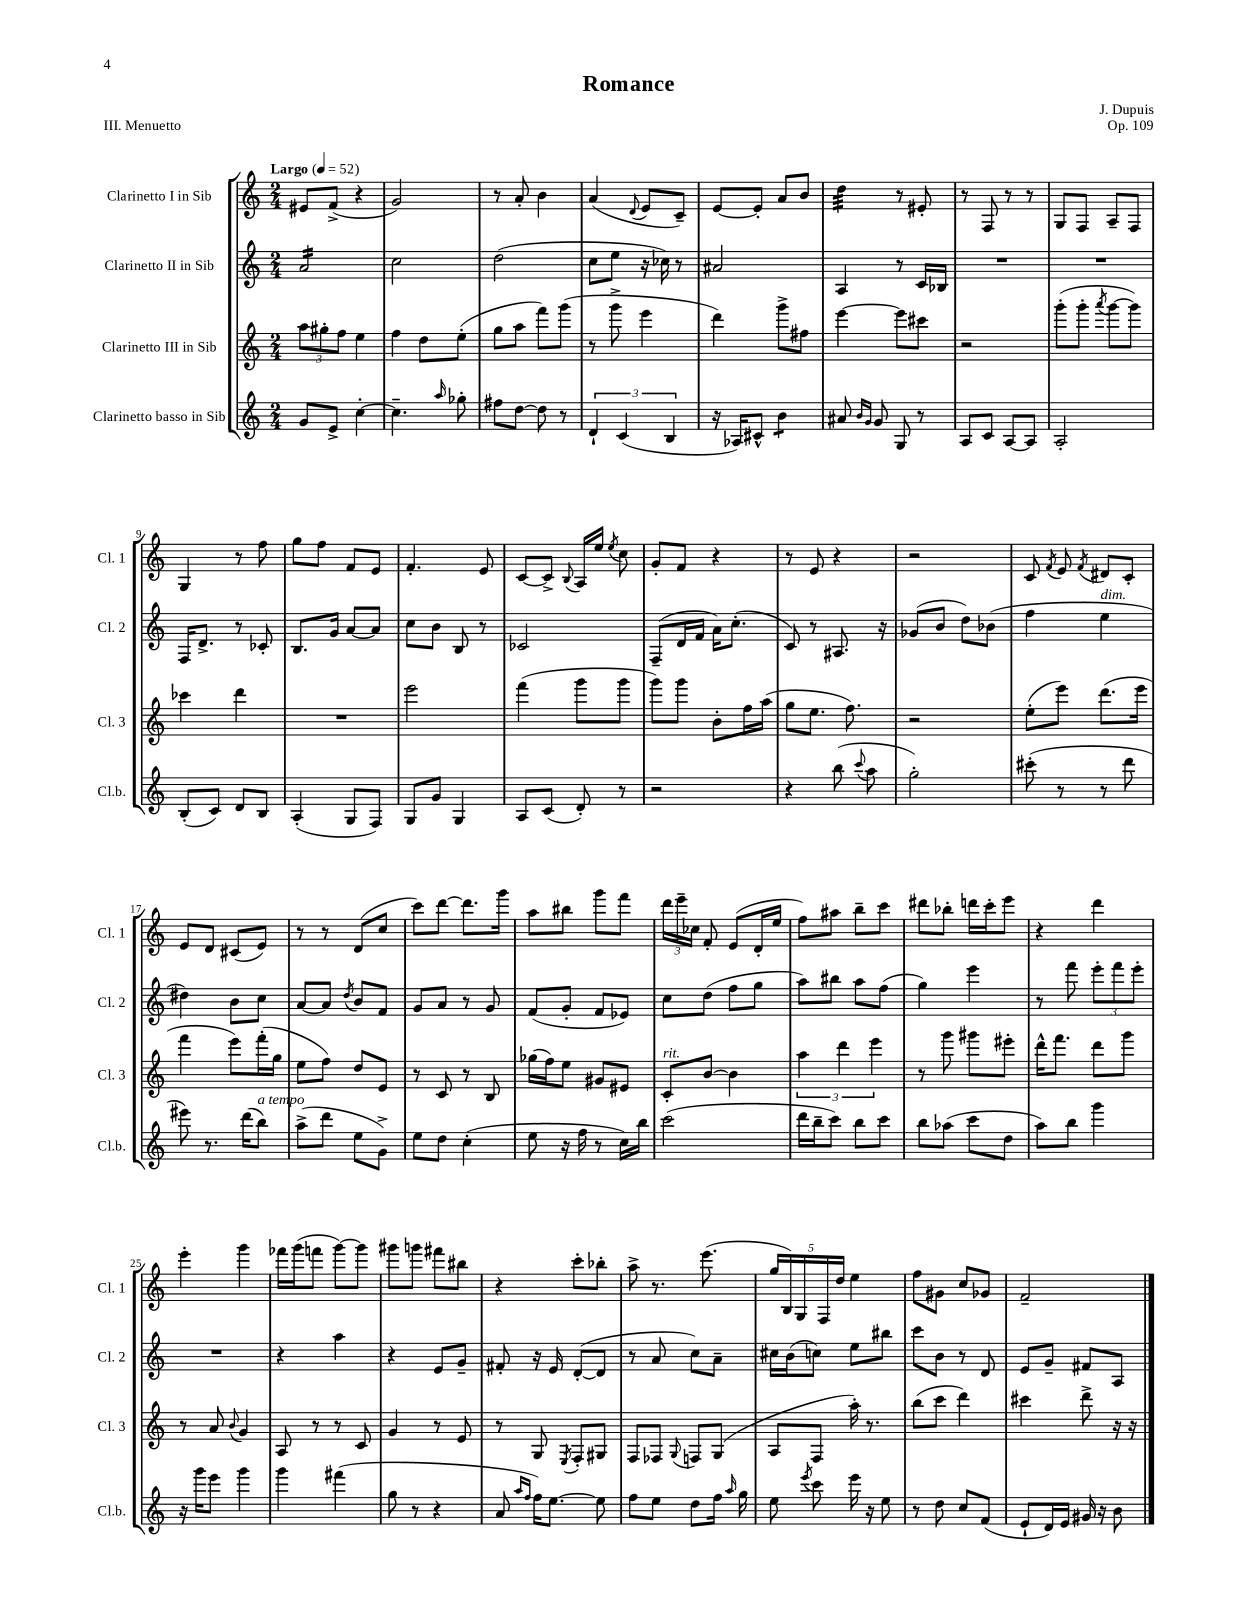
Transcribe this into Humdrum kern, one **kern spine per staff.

**kern	**kern	**kern	**kern
*staff4	*staff3	*staff2	*staff1
*clefG2	*clefG2	*clefG2	*clefG2
*k[]	*k[]	*k[]	*k[]
*M2/4	*M2/4	*M2/4	*M2/4
*MM52	*MM52	*MM52	*MM52
8g	12aa	2a	8e#
.	12gg#'	.	.
8e^	.	.	(8f^
.	12ff	.	.
[4cc'	4ee	.	4r
=	=	=	=
4.cc~]	4ff	2cc	2g)
.	8dd	.	.
16qqaa	.	.	.
8gg-'	(8ee'	.	.
=	=	=	=
8ff#	8gg	(2dd	8r
[8dd	8aa	.	8a'
8dd]	8fff)	.	4b
8r	(8ggg	.	.
=	=	=	=
6d`	8r	8cc	(4a
.	8ggg^	8ee	.
(6c	.	.	.
.	.	.	8qqd
.	4eee	16r	8e
.	.	16cc-)	.
6B	.	.	.
.	.	8r	8c~)
=	=	=	=
16r	4ddd)	2a#	[8e
16A-)	.	.	.
8c#^^	.	.	8e']
4b	8ggg^	.	8a
.	8ff#	.	8b
=	=	=	=
8a#	[4eee	4A	4dd
16qqb	.	.	.
16qqg	.	.	.
8g	.	.	.
8G	8eee]	8r	8r
8r	8ccc#	16c	8e#'
.	.	16B-	.
=	=	=	=
8A	2r	2r	8r
8c	.	.	8F
[8A	.	.	8r
8A]	.	.	8r
=	=	=	=
2A'	(8ggg'	2r	8G
.	8ggg'	.	8F
.	8qaaa	.	.
.	[8ggg	.	8A~
.	8ggg])	.	8F
=	=	=	=
(8B'	4ccc-	16F	4G
.	.	8.d^	.
8c)	.	.	.
8d	4ddd	8r	8r
8B	.	8c-'	8ff
=	=	=	=
(4A'	2r	8.B	8gg
.	.	.	8ff
.	.	16g	.
8G	.	[8a	8f
8F)	.	8a]	8e
=	=	=	=
8G	2eee	8cc	4.f'
8g	.	8b	.
4G	.	8B	.
.	.	8r	8e
=	=	=	=
8A	(4fff	2c-	[8c
(8c	.	.	8c^]
.	.	.	8qqB
8d')	8ggg	.	16A
.	.	.	16ee
.	.	.	8qee
8r	8ggg	.	8cc
=	=	=	=
2r	8ggg)	(8F~	8g'
.	8ggg	16d	8f
.	.	16f	.
.	8b'	16a)	4r
.	.	(8.cc'	.
.	16ff	.	.
.	(16aa	.	.
=	=	=	=
4r	8gg	8c)	8r
.	8.ee	8r	8e
(8bb	.	8.A#	4r
.	8.ff)	.	.
8qqccc	.	.	.
8aa	.	.	.
.	.	16r	.
=	=	=	=
2gg')	2r	(8g-	2r
.	.	8b	.
.	.	8dd)	.
.	.	(8b-	.
=	=	=	=
(8ccc#'	(8ee'	4ff	8c
.	.	.	8qf
8r	8eee)	.	8e
.	.	.	8qf
8r	(8.ddd	4ee	8d#
8ddd	.	.	8c'
.	16eee	.	.
=	=	=	=
8eee#)	4fff	4dd#)	8e
8.r	.	.	8d
.	8eee)	8b	(8c#
(16ddd	.	.	.
8bb)	(16fff'	8cc	8e)
.	16gg	.	.
=	=	=	=
(8aa^	8ee	[8a	8r
8ddd	8ff)	8a]	8r
.	.	8qdd	.
8ee	8dd	8b	(8d
8g^)	8e	8f	8cc
=	=	=	=
8ee	8r	8g	8ccc)
8dd	8c	8a	[8ddd
(4cc'	8r	8r	8.ddd]
.	8B	8g	.
.	.	.	16ggg
=	=	=	=
8ee	(16gg-	(8f	8aa
.	16ff)	.	.
16r	8ee	8g'	8bb#
16ff	.	.	.
8r	8g#	8f	8ggg
16cc)	8e#	8e-)	8fff
16bb	.	.	.
=	=	=	=
(2ccc	8c'	8cc	24ddd
.	.	.	24eee~
.	.	.	24cc-
.	[8b	(8dd	8f'
.	4b]	8ff	(8e
.	.	8gg	16d'
.	.	.	16ee
=	=	=	=
16ddd	6aa	8aa)	8ff)
16bb~	.	.	.
8ccc)	.	8bb#	8aa#
.	6ddd	.	.
8bb	.	8aa	8bb~
.	6eee	.	.
8ccc	.	(8ff	8ccc
=	=	=	=
8bb	8r	4gg)	8ddd#
(8aa-	8ggg	.	8bb-'
8ccc	8ggg#	4eee	16ddd
.	.	.	16ccc'
8dd	8eee#'	.	8eee
=	=	=	=
8aa)	16ddd^^	8r	4r
.	8.fff	.	.
8bb	.	8fff	.
4ggg	8ddd	12eee'	4ddd
.	.	12fff	.
.	8ggg	.	.
.	.	12eee'	.
=	=	=	=
16r	8r	2r	4eee'
16ggg	.	.	.
8eee	8a	.	.
.	8qqb	.	.
4ggg	4g	.	4ggg
=	=	=	=
4ggg	8A	4r	16fff-
.	.	.	(16ggg
.	8r	.	8fff
(4fff#	8r	4aa	[8ggg)
.	8c	.	8ggg]
=	=	=	=
8gg	4g	4r	8ggg#
8r	.	.	8ggg
4r	8r	8e	8fff#
.	8e	8g~	8bb#
=	=	=	=
8a	8r	8f#'	4r
16qqaa	.	.	.
16qqff	.	.	.
16ff)	8G	16r	.
[8.ee	.	16e	.
.	8qE	.	.
.	8F'	([8d'	8ccc'
8ee]	8G#	8d]	8bb-'
=	=	=	=
8ff	8F	8r	8aa^
8ee	8F-	8a	8.r
.	8qqG	.	.
8dd	8F	8cc)	.
.	.	.	(8.eee
16ff	(8G	8a~	.
16qqaa	.	.	.
16gg	.	.	.
=	=	=	=
8ee	8A	16cc#	20gg
.	.	.	20B)
.	.	(16b	.
.	.	.	20G
8qeee	.	.	.
8ccc	8F	8cc)	.
.	.	.	20F
.	.	.	20dd
16eee	16aa')	8ee	4ee
16r	8.r	.	.
8ee	.	8bb#	.
=	=	=	=
8r	(8bb	8ccc	8ff
8dd	8ccc	8b	8g#
8cc	4ddd)	8r	8cc
(8f	.	8d	8g-
=	=	=	=
8e`	4ccc#	8e	2f~
16d)	.	8g~	.
16e	.	.	.
16g#	8ddd^	8f#	.
16r	.	.	.
8b	16r	8A	.
.	16r	.	.
==	==	==	==
*-	*-	*-	*-
